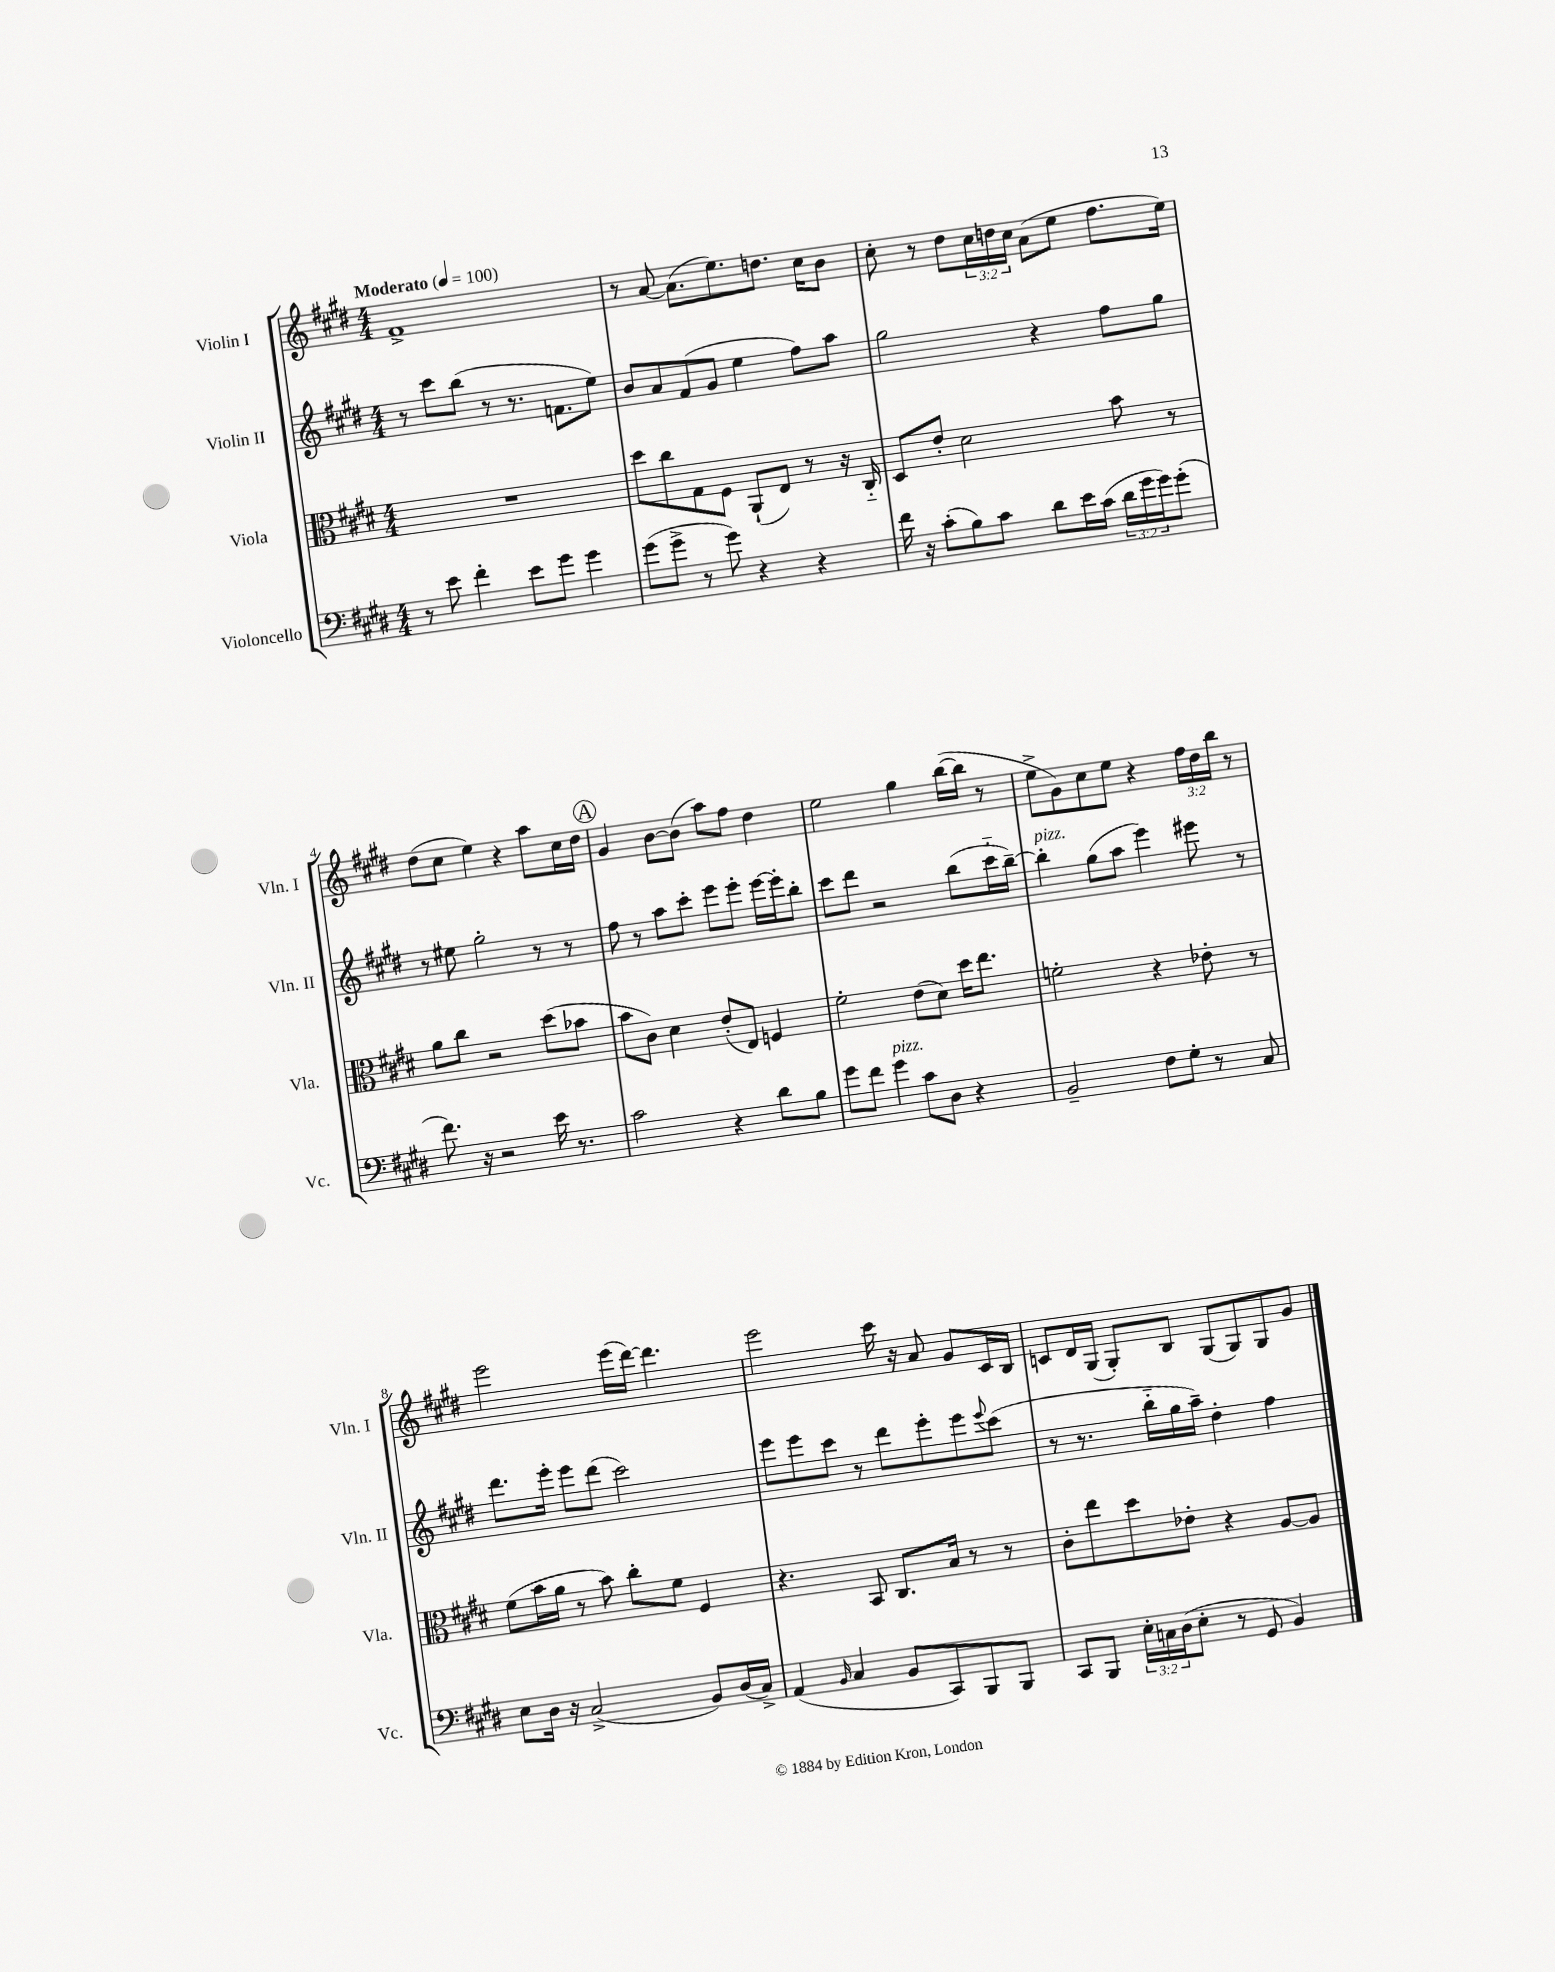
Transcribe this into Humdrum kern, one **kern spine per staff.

**kern	**kern	**kern	**kern
*part4	*part3	*part2	*part1
*staff4	*staff3	*staff2	*staff1
*I"Violoncello	*I"Viola	*I"Violin II	*I"Violin I
*I'Vc.	*I'Vla.	*I'Vln. II	*I'Vln. I
*clefF4	*clefC3	*clefG2	*clefG2
*k[f#c#g#d#]	*k[f#c#g#d#]	*k[f#c#g#d#]	*k[f#c#g#d#]
*M4/4	*M4/4	*M4/4	*M4/4
*MM100	*MM100	*MM100	*MM100
=1	=1	=1	=1
!	!	!	!LO:TX:a:B:t=Moderato
8r	1r	8r	1f#^
8e\	.	8ccc#\L	.
4f#'\	.	(8bb\J	.
.	.	8r	.
8e\L	.	8.r	.
8g#\J	.	.	.
.	.	8.fn\L	.
4g#\	.	.	.
.	.	8ee\J)	.
=2	=2	=2	=2
(8g#\L	8dd#\L	8b/L	8r
8g#^\J	8cc#\	8a/	[8a/
8r	8G#\	(8f#/	(8.a\L]
8g#\)	8F#\J	8g#/J	.
.	.	.	8.ee\)
4r	(8AA`/L	4ee\	.
.	8E/J)	.	8.ddn\J
4r	8r	8ff#\L)	.
.	.	.	16cc#\KL
.	16r	8aa\J	8b\J
.	16C#/	.	.
=3	=3	=3	=3
16f#\	8D#/L	2gg#\	8cc#'\
16r	.	.	.
(8c#'\L	8e'/J	.	8r
8B\)	2d#\	.	8dd#\L
8c#\J	.	.	24cc#\L
.	.	.	24ddn\
.	.	.	24cc#\JJ
8d#\L	.	4r	(8a\L
16e\L	.	.	8ee\J
(16c#\JJ	.	.	.
24d#\LL	8b\	8ff#\L	8.ff#\L
24g#\	.	.	.
24g#\J)	.	.	.
(8g#'\J	8r	8gg#\J	.
.	.	.	16ee\Jk)
!!LO:LB:g=z
=4	=4	=4	=4
8.f#\)	8a\L	8r	(8dd#\L
.	8cc#\J	8ee#X\	8cc#\J
16r	.	.	.
2r	2r	2gg#'\	4ee\)
.	.	.	4r
16e\	(8dd#\L	8r	8aa\L
8.r	.	.	.
.	8b-X\J	8r	16cc#\L
.	.	.	16dd#\JJ
!!LO:REH:place=s1:t=A
=5	=5	=5	=5
2c#\	8b\L	8ff#\	4g#/
.	8c#\J)	8r	.
.	4d#\	8aa\L	[8b\L
.	.	8ccc#'\J	(8b\J]
4r	(8e'/L	8eee\L	8aa\L)
.	8E/J)	8eee'\J	8ff#\J
8d#\L	4Fn/	[16eee\LL	4dd#\
.	.	16eee'\J]	.
8B\J	.	8bb'\J	.
=6	=6	=6	=6
8g#\L	2f#'\	8ccc#\L	2ee\
8f#\J	.	8ddd#\J	.
!LO:TX:a:i:t=pizz.	!	!	!
4g#\	.	2r	.
8c#\L	(8e\L	.	4gg#\
8D#\J	8d#\J)	.	.
4r	16dd#\KL	(8bb\L	([16bb\LL
.	8.ee\J	.	16bb\JJ]
.	.	16ccc#\L	8r
.	.	[16bb~\JJ)	.
=7	=7	=7	=7
!	!	!LO:TX:a:i:t=pizz.	!
2BB~/	2fn'\	4bb'\]	8ee^\L
.	.	.	8g#\)
.	.	(8gg#\L	8cc#\
.	.	8aa\J	8ee\J
8F#\L	4r	4eee\)	4r
8G#'\J	.	.	.
8r	8e-X'\	8eee#X\	24ff#\LL
.	.	.	24dd#\
.	.	.	24bb\JJ
8C#/	8r	8r	8r
!!LO:LB:g=z
=8	=8	=8	=8
8E\L	(8f#\L	8.ddd#\L	2eee\
16D#\Jk	16b\L	.	.
16r	16a\JJ	16eee'\Jk	.
(2C#^/	8r	8eee\L	.
.	8b\)	(8ddd#\J	.
.	8cc#'\L	2ccc#\)	(16eee\LL
.	.	.	[16ddd#\JJ)
.	8f#\J	.	4.ddd#\]
8BB/L)	4F#/	.	.
(16D#/L	.	.	.
16C#^/JJ)	.	.	.
=9	=9	=9	=9
(4AA/	4.r	8eee\L	2eee\
.	.	8eee\	.
16qqBB/	.	.	.
4C#/	.	8ccc#\J	.
.	8BB/	8r	.
8BB/L	8.C#/L	8ddd#\L	16ccc#\
.	.	.	16r
8CC#/)	.	8eee'\	8a/
.	16B/Jk	.	.
8BBB/	8r	8eee\	8g#/L
.	.	8qqeee/	.
8BBB/J	8r	(8ccc#\J	16c#/L
.	.	.	16B/JJ
=10	=10	=10	=10
8CC#/L	8c#'\L	8r	8cn/L
8BBB/J	8ee\	8.r	16d#/L
.	.	.	(16G#/JJ
24E'\LL	8dd#\	.	8G#'/L)
24Cn\	.	.	.
.	.	16bb\LL	.
(24D#\J	.	.	.
8E'\J	8e-X'\J	16gg#\	8B/J
.	.	16aa~\JJ)	.
8r	4r	4dd#'\	(8G#/L
8GG#/	.	.	8G#/)
4BB/)	[8A/L	4ff#\	8G#/
.	8A/J]	.	8g#/J
==	==	==	==
*-	*-	*-	*-
